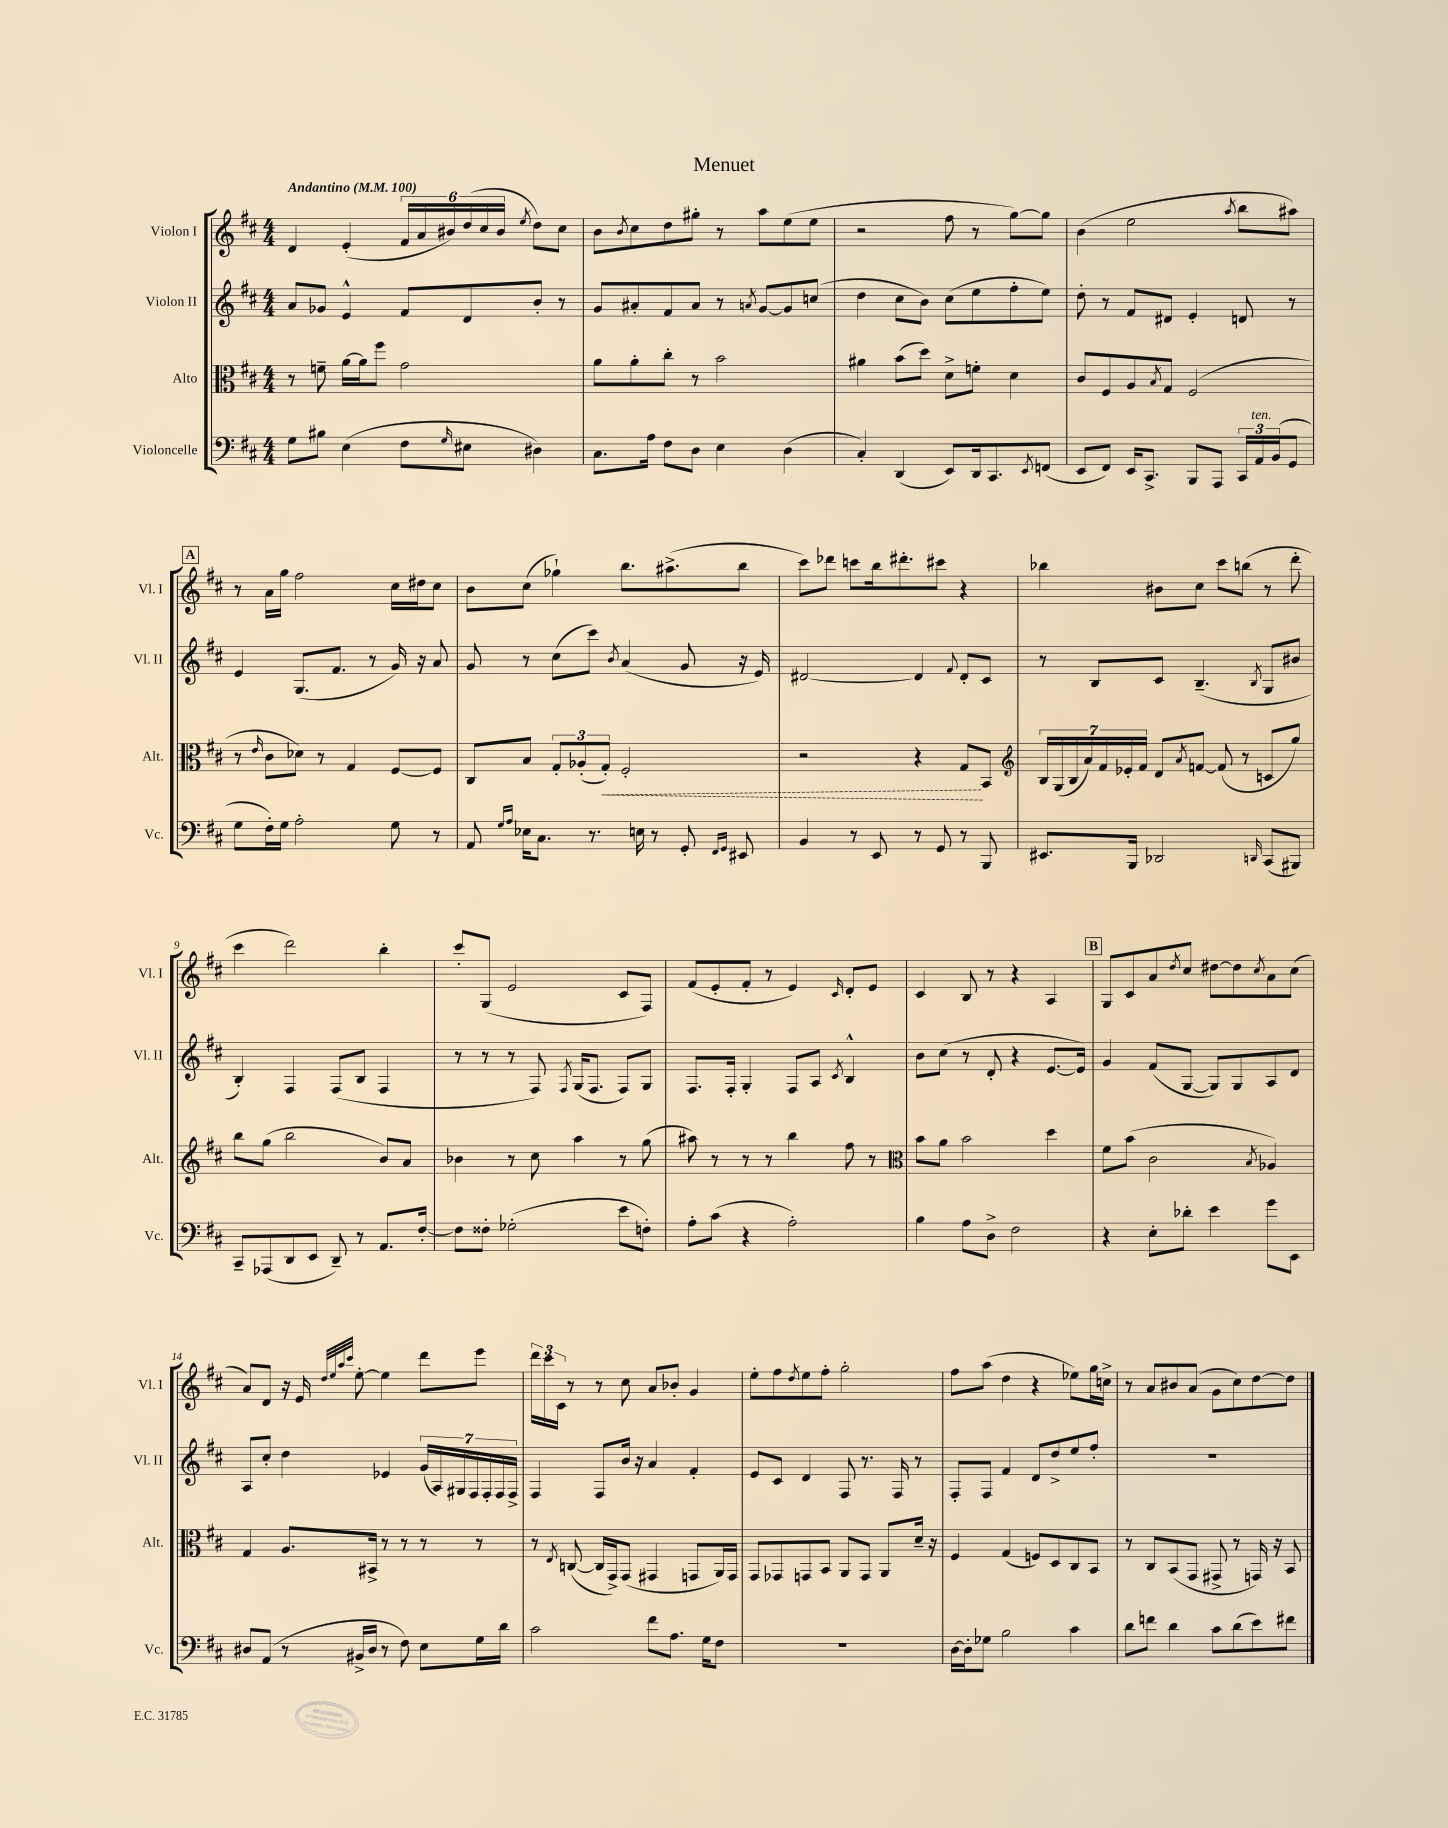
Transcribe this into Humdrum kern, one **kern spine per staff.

**kern	**kern	**kern	**kern
*staff4	*staff3	*staff2	*staff1
*clefF4	*clefC3	*clefG2	*clefG2
*k[f#c#]	*k[f#c#]	*k[f#c#]	*k[f#c#]
*M4/4	*M4/4	*M4/4	*M4/4
*MM100	*MM100	*MM100	*MM100
8G\L	8r	8a/L	4d/
8B#\J	8f~\	8g-/J	.
(4E\	[16a\LL	4e^^/	(4e'/
.	16a\]J	.	.
.	8ff#\J	.	.
8F#\L	2g\	8f#/L	24f#/LL
.	.	.	24a/
.	.	.	24b#/)
16qqG/	.	.	.
8E#\J	.	8d/	(24dd/
.	.	.	24cc#/
.	.	.	24b#/JJ
.	.	.	8qee/
4D#\)	.	8b'/J	8dd\L)
.	.	8r	8cc#\J
=	=	=	=
8.C#\L	8a\L	8g/L	8b\L
.	.	.	8qb/
.	8a'\	8a#'/	8cc#\
16A\Jk	.	.	.
8F#\L	8cc#'\J	8f#/	8dd\
8D\J	8r	8a#/J	8gg#'\J
4E\	2b\	8r	8r
.	.	8qa/	.
.	.	[8g/L	8aa\L
(4D\	.	8g/]	(8ee\
.	.	(8cc/J	8ee\J
=	=	=	=
4C#'/)	4a#\	4dd\	2r
(4DD/	(8b\L	8cc#\L	.
.	8dd\J)	8b\J)	.
8EE/L)	8d^\L	(8cc#\L	8ff#\
16DD/k	8f'\J	8ee\	8r
8.CC#/	.	.	.
.	4d\	8ff#'\	[8gg\L)
8qEE/	.	.	.
(8FF/J	.	8ee\J)	8gg\]J
=	=	=	=
8EE/L	8c#/L	8dd'\	(4b\
8FF#/J)	8F#/	8r	.
16EE/LK	8A/	8f#/L	2ee\
8.CC#^/J	.	.	.
.	8qB/	.	.
.	8G/J	8d#/J	.
8BBB/L	(2F#/	4e'/	.
8AAA/J	.	.	.
.	.	.	8qaa/
24CC#/LL	.	8d/	8bb\L
24AA/	.	.	.
(24BB/J	.	.	.
8GG/J	.	8r	8aa#\J)
=	=	=	=
8G\L	8r	4e/	8r
.	16qqe/	.	.
16F#'\L)	8c#\L	.	16a\LL
16G\JJ	.	.	16gg\JJ
2A'\	8d-\J)	(8.G/L	2ff#\
.	8r	.	.
.	.	8.f#/J	.
.	4G/	.	.
.	.	8r	.
8G\	[8F#/L	16g/)	16cc#\LL
.	.	16r	16dd#\J
8r	8F#/]J	8a/	8cc#\J
=	=	=	=
8AA/	8C#/L	8g/	8b\L
16qqG/LL	.	.	.
16qqA/JJ	.	.	.
16E-\LK	8B/J	8r	(8cc#\J
8.C#\J	.	.	.
.	12G'/L	(8cc#\L	4gg-`\)
.	(12A-'/	.	.
8.r	.	8ccc#\J)	.
.	12G'/J)	.	.
.	.	8qb/	.
.	2F#'/	(4a/	8.bb\L
16E\	.	.	.
8r	.	.	.
.	.	.	(8.aa#^\
8GG'/	.	8g/	.
16qqFF#/LL	.	.	.
16qqGG/JJ	.	.	.
8EE#/	.	16r	8bb\J
.	.	16e/)	.
=	=	=	=
4BB/	2r	[2d#/	8ccc#\L)
.	.	.	8ddd-\J
8r	.	.	8ccc\L
8EE/	.	.	16bb\k
.	.	.	8.ddd#'\
8r	4r	4d#/]	.
8GG/	.	.	8ccc#\J
.	.	8qqf#/	.
8r	8G/L	8d#'/L	4r
8BBB/	8BB/J	8c#/J	.
=	=	=	=
*	*clefG2	*	*
8.EE#/L	28B/LL	8r	4bb-\
.	(28G/	.	.
.	28B/	.	.
.	28a/)	.	.
.	.	8B/L	.
.	28f#/	.	.
.	28e-'/	.	.
16BBB/Jk	.	.	.
.	28f#/JJ	.	.
2DD-/	8d/L	8c#/J	8b#\L
.	8qa/	.	.
.	[8f/J	(4.B~/	8cc#\J
.	(8f/]	.	8ccc#\L
.	8r	.	(8bb\J
16qqDD/	.	8qB/	.
(8CC#/L	8c/L	8G/L	8r
8BBB#/J)	8gg/J)	8b#/J	8ddd'\
=	=	=	=
8CC#~/L	8bb\L	4B'/)	4ccc#\
(8AAA-/	(8gg\J	.	.
8DD/	2bb\	4F#/	2ddd\)
8EE/J	.	.	.
8DD~/)	.	(8F#/L	.
8r	.	8B/J	.
8.AA/L	8b/L)	4F#/	4bb'\
.	8a/J	.	.
[16F#'/Jk	.	.	.
=	=	=	=
8F#\]L	4b-\	8r	8ccc#'/L
8F##'\J	.	8r	(8G/J
(2G-'\	8r	8r	2e/
.	8cc#\	8F#/)	.
.	.	8qF#/	.
.	4aa\	(16G/LK	.
.	.	8.F#/J	.
8e\L	8r	8F#/L)	8c#/L
8F'\J)	(8gg\	8G/J	8F#/J)
=	=	=	=
8A'\L	8aa#\)	8.F#/L	(8f#/L
(8c#\J	8r	.	8e'/
.	.	16F#'/Jk	.
4r	8r	4G'/	8f#'/J
.	8r	.	8r
2A'\)	4bb\	8F#/L	4e/)
.	.	8A/J	.
.	.	8qc#/	16qqc#/
.	8ff#\	4B^^/	8d'/L
.	8r	.	8e/J
=	=	=	=
*	*clefC3	*	*
4B\	8b\L	8b\L	4c#/
.	8a\J	(8cc#\J	.
8A\L	2b\	8r	8B/
8D^\J	.	8d'/	8r
2F#\	.	4r	4r
.	4dd\	[8.e/L	4A/
.	.	16e/]Jk)	.
=	=	=	=
4r	8f#\L	4g/	8G/L
.	(8b\J	.	8c#/
8E'\L	2c#\	(8f#/L	8a/
.	.	.	8qdd/
8d-'\J	.	[8G/J	8cc#/J
4e\	.	8G/]L)	[8dd#\L
.	.	8G/	8dd#\]
.	8qB/	.	8qcc#/
8g\L	4A-/)	8A/	8a\
8EE\J	.	8d/J	(8cc#\J
=	=	=	=
8D#/L	4G/	8A/L	8a/L)
(8AA/J	.	8cc#'/J	8d/J
8r	8.A/L	4dd\	16r
.	.	.	16e/
.	.	.	32qqdd/LLL
.	.	.	32qqee/
.	.	.	32qqaa/
.	.	.	32qqccc#/JJJ
16BB#^/LL	.	.	[8ee'\
16D#/JJ	16BB#^/Jk	.	.
8r	8r	4e-/	4ee\]
8F#\)	8r	.	.
8E\L	8r	(28g/LL	8ddd\L
.	.	28A/)	.
.	.	28G#/	.
.	.	28F#/	.
16G\L	8r	.	8eee\J
.	.	28F#'/	.
.	.	28F#/	.
16d\JJ	.	.	.
.	.	28F#^/JJ	.
=	=	=	=
2c#\	8r	4F#/	24ddd\LL
.	.	.	24ccc#\
.	.	.	24c#\JJ
.	8qE/	.	.
.	([8C/	.	8r
.	16C/]LL	8F#/L	8r
.	16GG^/J)	.	.
.	(8GG/J	16b/Jk	8cc#\
.	.	16r	.
8f#\L	4GG#/	4a/	8a/L
8.A\J	.	.	8b-'/J
.	8GG/L	4f#'/	4g/
16G\LK	.	.	.
8F#\J	16AA/L)	.	.
.	16GG/JJ	.	.
=	=	=	=
1r	8GG/L	8e/L	8ee'\L
.	8GG-/	8c#/J	8ff#\
.	.	.	8qdd/
.	8GG/	4d/	8ee\
.	8BB/J	.	8ff#'\J
.	8AA/L	8F#/	2gg'\
.	8GG/J	8.r	.
.	8AA/L	.	.
.	.	16F#/	.
.	16d~/Jk	8r	.
.	16r	.	.
=	=	=	=
[16D\LL	4F#/	8F#'/L	8ff#\L
16D'\]J	.	.	.
8G-\J	.	8F#/J	(8aa\J
2B\	(4G/	4f#/	4dd\
.	8F/L)	8d/L	4r
.	8D/	8dd^/	.
4c#\	8C#/	8ee/	8ee-\L)
.	8BB/J	8ff#'/J	16gg\L
.	.	.	16cc^\JJ
=	=	=	=
8d\L	8r	1r	8r
8f\J	8C#/L	.	8a/L
4d\	(8BB/	.	8b#/
.	8GG/J	.	(8a/J
8c#\L	8GG#^/	.	8g\L
(8d\	8r	.	8cc#\)
8e\)	16GG/)	.	[8dd\
.	16r	.	.
8f#\J	8BB/	.	8dd\]J
==	==	==	==
*-	*-	*-	*-
